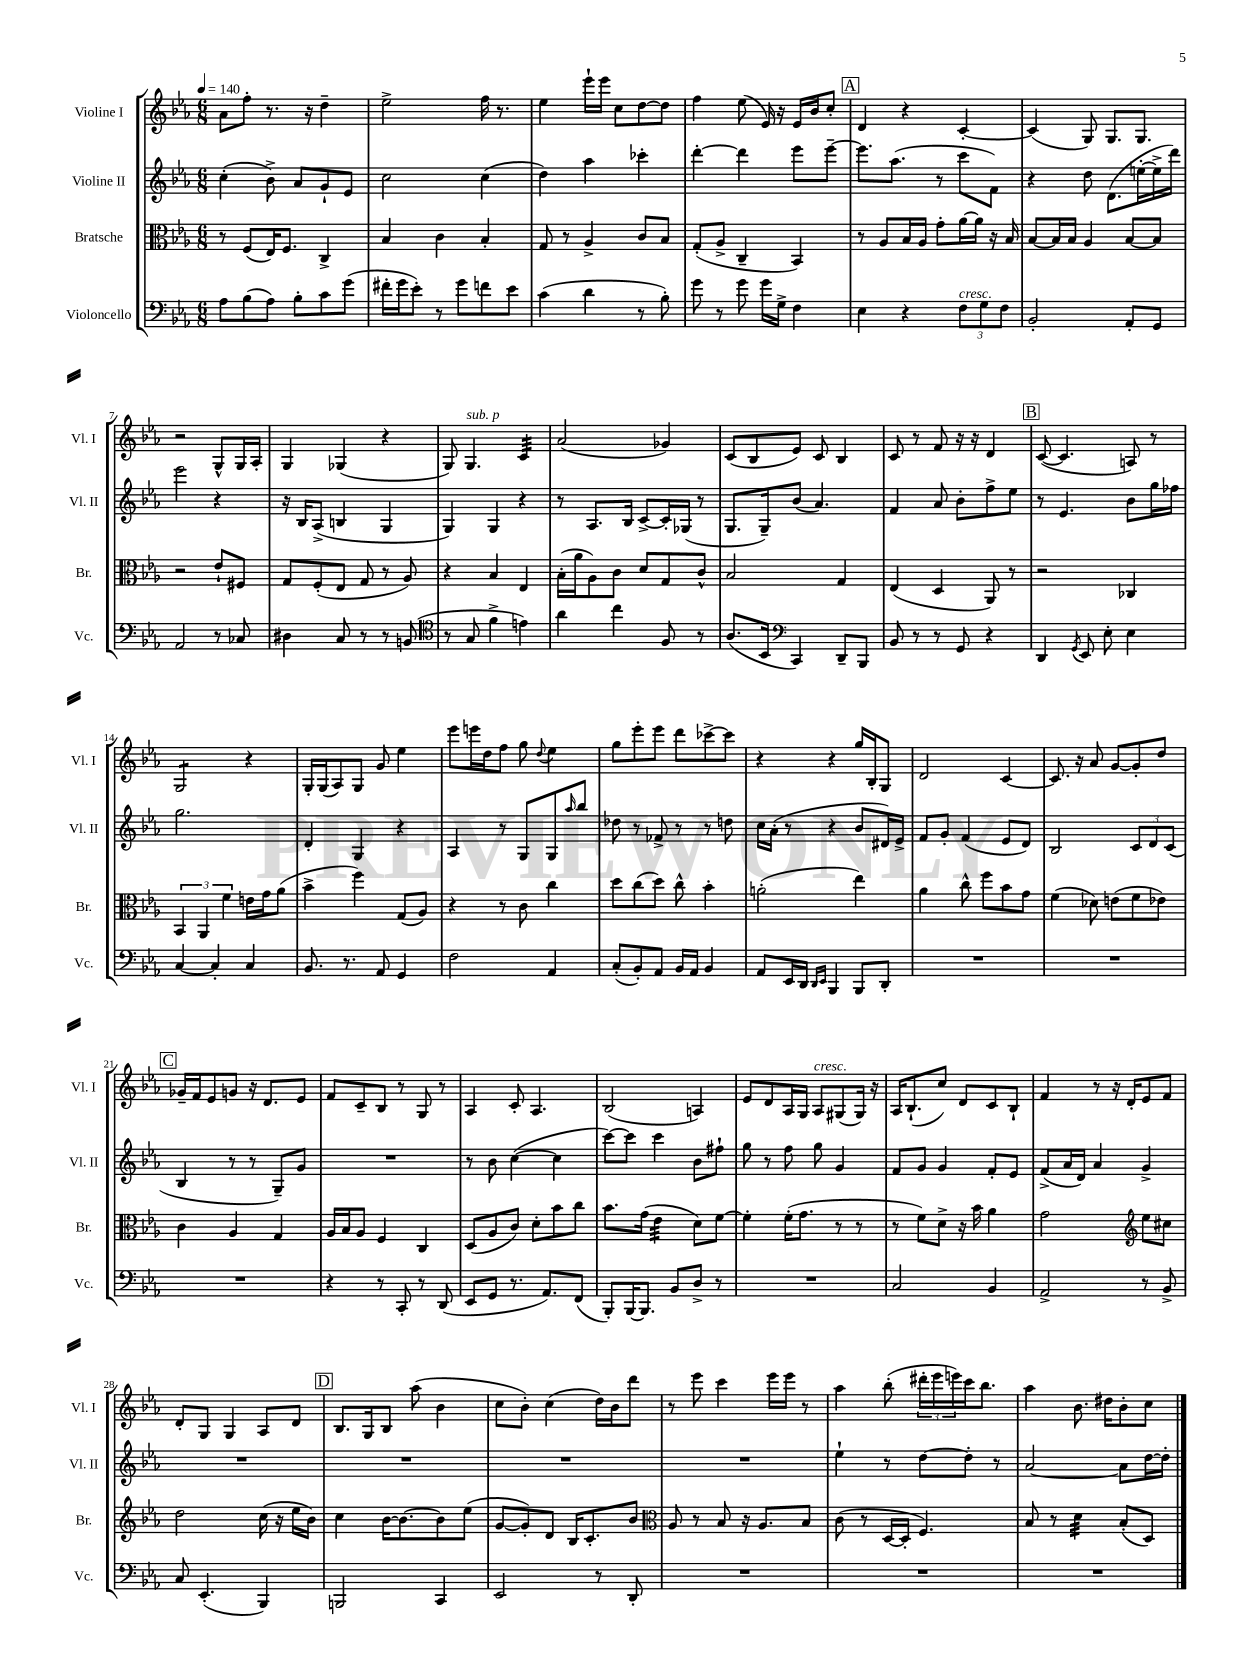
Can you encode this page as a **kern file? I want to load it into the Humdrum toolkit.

**kern	**kern	**kern	**kern
*part4	*part3	*part2	*part1
*staff4	*staff3	*staff2	*staff1
*I"Violoncello	*I"Bratsche	*I"Violine II	*I"Violine I
*I'Vc.	*I'Br.	*I'Vl. II	*I'Vl. I
*clefF4	*clefC3	*clefG2	*clefG2
*k[b-e-a-]	*k[b-e-a-]	*k[b-e-a-]	*k[b-e-a-]
*M6/8	*M6/8	*M6/8	*M6/8
*MM140	*MM140	*MM140	*MM140
=1	=1	=1	=1
8A-\L	8r	(4cc'\	8a-\L
(8B-\	(8F/L	.	8ff'\J
8A-\J)	16E-/K)	8b-^\)	8.r
.	8.F/J	.	.
8B-'\L	.	8a-/L	.
.	.	.	16r
8c\	4C^/	8g`/	4dd~\
(8g\J	.	8e-/J	.
=2	=2	=2	=2
16f#X'\LL	4B-/	2cc\	2ee-^\
16g\J	.	.	.
8e-'\J)	.	.	.
8r	4c\	.	.
8g\L	.	.	.
8fn\	4B-'/	(4cc\	16ff\
.	.	.	8.r
8e-\J	.	.	.
=3	=3	=3	=3
(4c\	8G/	4dd\)	4ee-\
.	8r	.	.
4d\	4A-^/	4aa-\	16eee-`\LL
.	.	.	16eee-\JJ
.	.	.	8cc\L
8r	8c/L	4ccc-X'\	[8dd\
8B-'\)	8B-/J	.	8dd\J]
=4	=4	=4	=4
8g\	(8G'/L	[4ddd'\	4ff\
8r	8A-^/J	.	.
8g\	4C~/	4ddd\]	(8ee-\
16g\LL	.	.	16e-/)
16G^\JJ	.	.	16r
4F\	4BB-/)	8eee-\L	16e-/LL
.	.	.	16b-/J
.	.	[8eee-~\J	8cc'/J
!!LO:REH:place=s1:t=A
=5	=5	=5	=5
4E-\	8r	8.eee-\L]	4d/
.	8A-/L	.	.
.	.	(8.aa-\J	.
4r	16B-/L	.	4r
.	16A-/JJ	.	.
.	8g'\L	8r	.
!LO:TX:a:i:t=cresc.	!	!	!
12F\L	[16a-\L	8ccc\L	[4c'/
.	16a-\JJ]	.	.
12G\	.	.	.
.	16r	8f\J)	.
12F\J	.	.	.
.	16B-/	.	.
=6	=6	=6	=6
2BB-'/	[8B-/L	4r	(4c/]
.	16B-/L]	.	.
.	16B-/JJ	.	.
.	4A-/	8dd\	8G/)
.	.	(8.d\L	8.G/L
8AA-'/L	[8B-/L	.	.
.	.	[16een'\L	8.G/J
8GG/J	8B-/J]	16ee^\]	.
.	.	16ddd\JJ)	.
!!LO:LB:g=z
=7	=7	=7	=7
2AA-/	2r	2eee-\	2r
8r	8e-`/L	4r	8G^^/L
8C-X/	8F#X/J	.	16G/L
.	.	.	16A-'/JJ
=8	=8	=8	=8
4D#X\	8G/L	16r	4G/
.	.	16B-/KL	.
.	(8F'/	(8A-^/J	.
8C/	8E-/J	4Bn/	(4G-X/
8r	8G/	.	.
8r	8r	4G/	4r
(8BBn/	8A-/)	.	.
=9	=9	=9	=9
*clefC4	*	*	*
8r	4r	4G/)	8G/)
!	!	!	!LO:TX:a:i:t=sub. p
8G/	.	.	4.G/
4f^\	4B-/	4G/	.
*	*	*	*tremolo
4en\)	4E-/	4r	32c/LLL
.	.	.	32c/
.	.	.	32c/
.	.	.	32c/
.	.	.	32c/
.	.	.	32c/
.	.	.	32c/
.	.	.	32c/JJJ
*	*	*	*Xtremolo
=10	=10	=10	=10
4a-\	(16B-'\LL	8r	(2a-/
.	16a-\J	.	.
.	8A-\)	8.A-/L	.
4cc\	8c\J	.	.
.	.	16B-/Jk	.
.	8d/L	[8c^/L	.
8F/	8G/	16c'/L]	4g-X/)
.	.	(16G-X/JJ	.
8r	8c^^/J	8r	.
=11	=11	=11	=11
(8.A-/L	2B-/	8.G/L	(8c/L
.	.	.	8B-/
16BB-/Jk	.	16G~/k)	.
*clefF4	*	*	*
4CC/)	.	(8b-/J	8e-/J)
.	.	4.a-/)	8c/
8DD~/L	4G/	.	4B-/
8BBB-/J	.	.	.
=12	=12	=12	=12
8BB-/	(4E-/	4f/	8c/
8r	.	.	8r
8r	4D/	8a-/	8f/
8GG/	.	8b-'\L	16r
.	.	.	16r
4r	8AA-/)	8ff^\	4d/
.	8r	8ee-\J	.
!!LO:REH:place=s1:t=B
=13	=13	=13	=13
4DD/	2r	8r	([8c/
.	.	4.e-/	4.c/]
8qGG/	.	.	.
8EE-/	.	.	.
8E-'\	.	.	.
4E-\	4C-X/	8b-\L	8An/)
.	.	16gg\L	8r
.	.	16ff-X\JJ	.
!!LO:LB:g=z
=14	=14	=14	=14
*	*	*	*tremolo
[4C/	6BB-/	2.gg\	8G/L
.	.	.	8G/
.	6AA-/	.	.
4C'/]	.	.	8G/
.	6f\	.	.
.	.	.	8G/J
*	*	*	*Xtremolo
4C/	16en\LL	.	4r
.	16g\J	.	.
.	(8a-\J	.	.
=15	=15	=15	=15
8.BB-/	4b-^\	4d'/	16G'/LL
.	.	.	(16G/J
.	.	.	8A-/)
8.r	.	.	.
.	4ff\)	4G/	8G/J
8AA-/	.	.	8g/
4GG/	(8G/L	4r	4ee-\
.	8A-/J)	.	.
=16	=16	=16	=16
2F\	4r	4A-/	8eee-\L
.	.	.	16eeen\L
.	.	.	16dd\J
.	8r	8r	8ff\J
.	8c\	8G/L	8gg\
.	.	.	8qqdd/
4AA-/	4cc\	8G/	4ee-\
.	.	16qqaa-/	.
.	.	8bb-/J	.
=17	=17	=17	=17
(8C'/L	8dd\L	8dd-X\	8gg\L
8BB-'/)	(8cc\	8r	8eee-'\
8AA-/J	8dd\J)	8f-X^/	8eee-\J
16BB-/LL	8cc^^\	8r	8ddd\L
16AA-/JJ	.	.	.
4BB-/	4b-'\	8r	[8ccc-X^\
.	.	8ddn\	8ccc-\J]
=18	=18	=18	=18
8AA-/L	(2an'\	16cc\LL	4r
.	.	(16a-'\JJ	.
16EE-/L	.	8r	.
16DD/JJ	.	.	.
16qqDD/LL	.	.	.
16qqEE-/JJ	.	.	.
4BBB-/	.	4r	4r
8BBB-/L	4ee-\)	8b-/L	16gg/LL
.	.	.	16B-'/J
8DD'/J	.	16d#X/L)	8G/J
.	.	16e-^/JJ	.
=19	=19	=19	=19
2.r	4a-\	8f/L	2d/
.	.	8g'/J	.
.	8cc^^\	(4f/	.
.	8ff\L	.	.
.	8b-\	8e-/L	[4c/
.	8g\J	8d/J)	.
=20	=20	=20	=20
2.r	(4f\	2B-/	8.c/]
.	.	.	16r
.	8d-X\)	.	8a-/
.	(8en\L	.	[8g/L
.	8f\	12c/L	8g'/]
.	.	12d/	.
.	8e-X\J)	.	8dd/J
.	.	(12c/J	.
!!LO:LB:g=z
!!LO:REH:place=s1:t=C
=21	=21	=21	=21
2.r	4c\	4B-/	16g-X~/LL
.	.	.	16f/J
.	.	.	8e-/
.	4A-/	8r	8gn/J
.	.	8r	16r
.	.	.	8.d/L
.	4G/	8G~/L)	.
.	.	8g/J	8e-/J
=22	=22	=22	=22
4r	16A-/LL	2.r	8f/L
.	16B-/J	.	.
.	8A-/J	.	8c~/
8r	4F/	.	8B-/J
8CC'/	.	.	8r
8r	4C/	.	8G/
(8DD/	.	.	8r
=23	=23	=23	=23
8EE-/L	(8D/L	8r	4A-/
8GG/J	8A-/	8b-\	.
8.r	8c/J)	([4cc\	8c'/
.	8d'\L	.	4.A-/
8.AA-/L)	.	.	.
.	8b-\	4cc\]	.
(8FF/J	8cc\J	.	.
=24	=24	=24	=24
8BBB-'/L)	8.b-\L	[8ccc\L)	(2B-/
[16BBB-/K	.	8ccc\J]	.
8.BBB-/J]	(16g\Jk	.	.
*	*tremolo	*	*
.	32e-\LLL	4ccc\	.
.	32e-\	.	.
.	32e-\	.	.
.	32e-\	.	.
8BB-/L	32e-\	.	.
.	32e-\	.	.
.	32e-\	.	.
.	32e-\JJJ	.	.
*	*Xtremolo	*	*
8D^/J	8d\L)	8b-\L	4An/)
8r	[8f\J	8ff#X`\J	.
=25	=25	=25	=25
2.r	4f'\]	8gg\	8e-/L
.	.	8r	8d/
.	(16f'\KL	8ff\	16A-/L
.	8.g\J	.	16G/JJ
!	!	!	!LO:TX:a:i:t=cresc.
.	.	8gg\	8A-/L
.	8r	4g/	(8G#X/
.	8r	.	16G#/Jk)
.	.	.	16r
=26	=26	=26	=26
2C/	8r	8f/L	16A-/KL
.	.	.	(8.B-`/
.	8f\L)	8g/J	.
.	8d^\J	4g/	8cc/J)
.	16r	.	8d/L
.	16b-\	.	.
4BB-/	4a-\	8f'/L	8c/
.	.	8e-/J	8B-`/J
=27	=27	=27	=27
2AA-^/	2g\	(8f^/L	4f/
.	.	16a-/L	.
.	.	16d/JJ)	.
.	.	4a-/	8r
.	.	.	16r
.	.	.	16d'/KL
*	*clefG2	*	*
8r	8ee-\L	4g^/	8e-/
8BB-^/	8cc#X\J	.	8f/J
!!LO:LB:g=z
=28	=28	=28	=28
8C/	2dd\	2.r	8d'/L
(4.EE-'/	.	.	8G/J
.	.	.	4G/
4BBB-/)	(16cc\	.	8A-/L
.	16r	.	.
.	16ee-\LL	.	8d/J
.	16b-\JJ)	.	.
!!LO:REH:place=s1:t=D
=29	=29	=29	=29
2BBBn/	4cc\	2.r	8.B-/L
.	.	.	16G/k
.	[16b-\KL	.	8B-/J
.	8.b-\_	.	.
.	.	.	(8aa-\
4CC/	8b-\]	.	4b-\
.	(8ee-\J	.	.
=30	=30	=30	=30
2EE-/	[8g/L	2.r	8cc\L
.	8g'/])	.	8b-'\J)
.	8d/J	.	(4cc\
.	16B-/KL	.	.
.	8.c'/	.	.
8r	.	.	16dd\LL)
.	.	.	16b-\J
8DD'/	8b-/J	.	8ddd\J
=31	=31	=31	=31
*	*clefC3	*	*
2.r	8A-/	2.r	8r
.	8r	.	8eee-\
.	8B-/	.	4ccc\
.	16r	.	.
.	8.A-/L	.	.
.	.	.	16eee-\LL
.	.	.	16eee-\JJ
.	8B-/J	.	8r
=32	=32	=32	=32
2.r	(8c\	4ee-`\	4aa-\
.	8r	.	.
.	[16D/LL	8r	(8bb-'\
.	16D'/JJ]	.	.
.	4.F/)	[8dd\L	24ddd#X'\LL
.	.	.	24eee-\
.	.	.	24eeen\)
.	.	8dd'\J]	16ccc\J
.	.	.	8.bb-\J
.	.	8r	.
=33	=33	=33	=33
2.r	8B-/	[2a-/	4aa-\
.	8r	.	.
*	*tremolo	*	*
.	32d\LLL	.	8.b-\
.	32d\	.	.
.	32d\	.	.
.	32d\	.	.
.	32d\	.	.
.	32d\	.	.
.	32d\	.	16dd#X\KL
.	32d\JJJ	.	.
*	*Xtremolo	*	*
.	(8B-'/L	8a-\L]	8b-'\
.	8D/J)	[16dd\L	8cc\J
.	.	16dd'\JJ]	.
==	==	==	==
*-	*-	*-	*-
